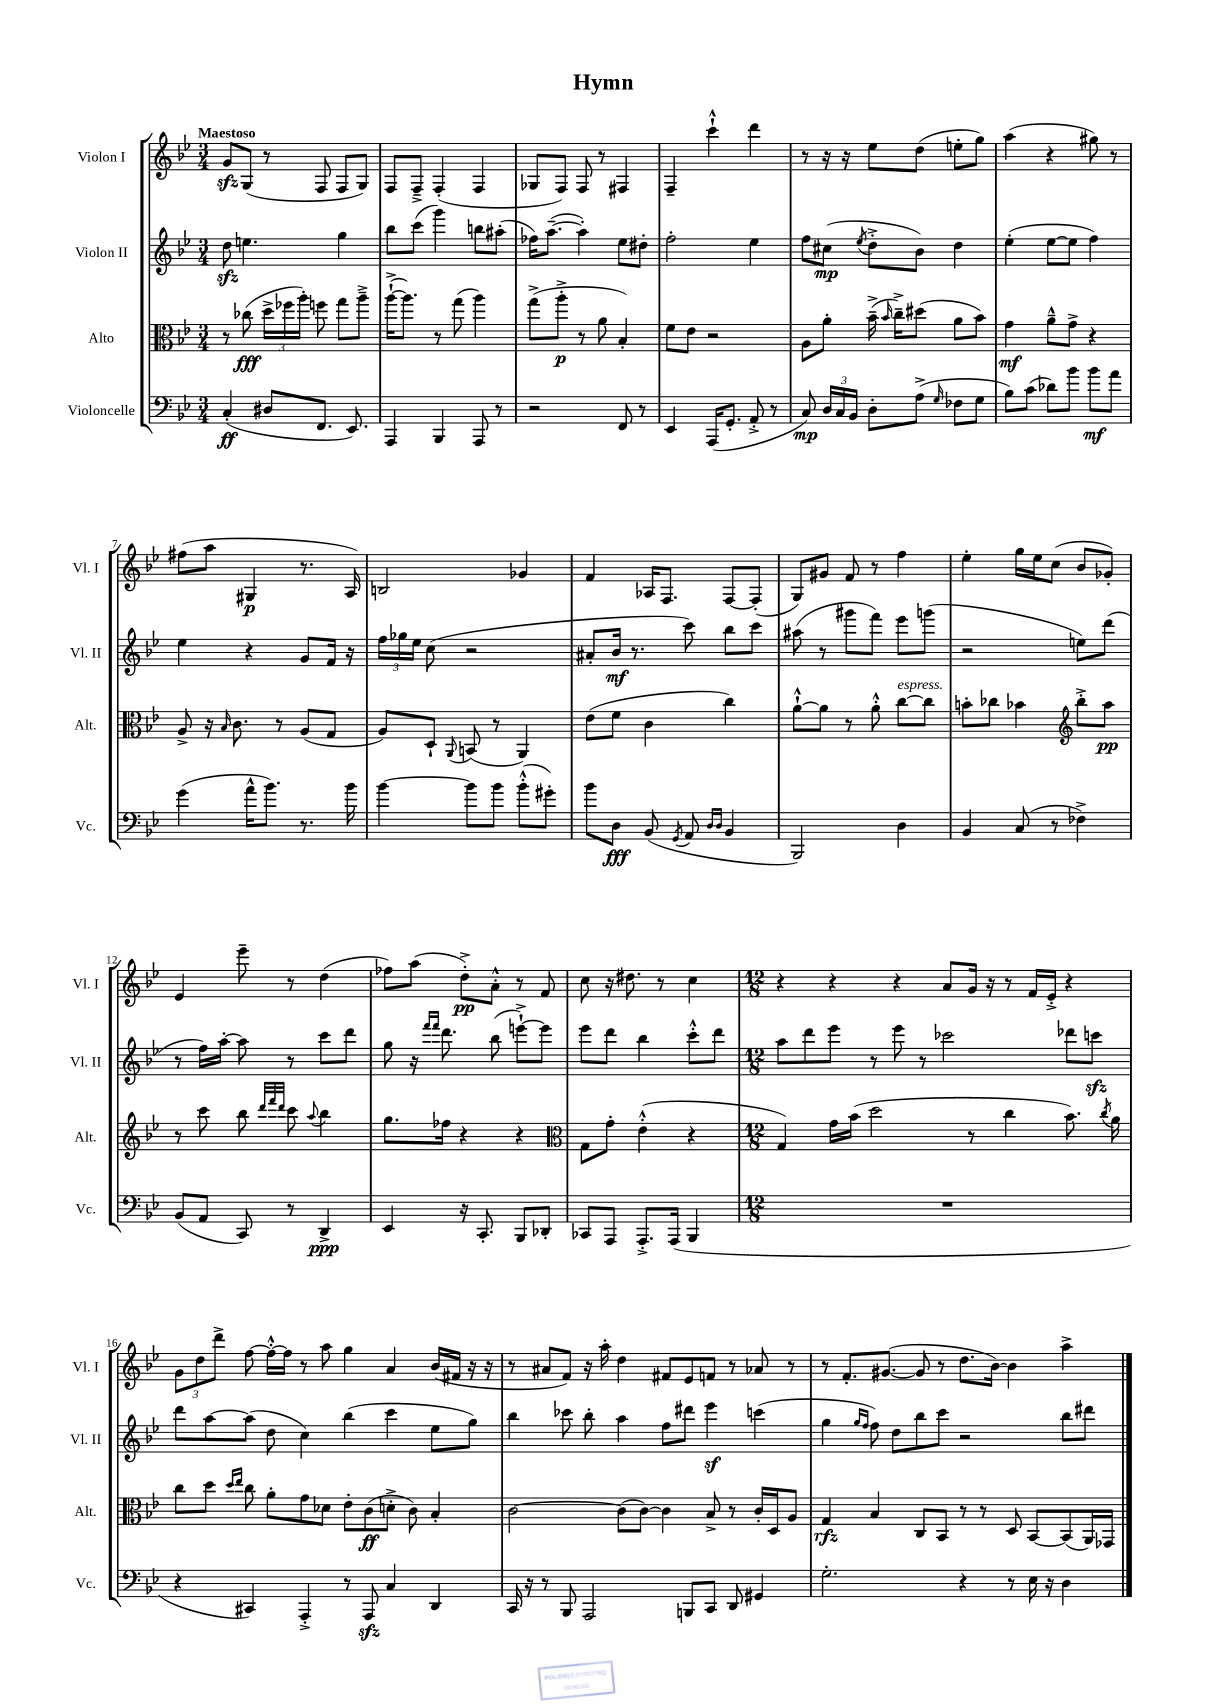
\header { title = "Hymn" }
<<
\new StaffGroup <<
\new Staff = "s0" \with { instrumentName = "Violon I" shortInstrumentName = "Vl. I" } {
    \clef treble \key bes \major \numericTimeSignature \time 3/4 \tempo "Maestoso"
    \autoBeamOff g'8[\sfz g8]( r8 f8 f8[ g8]) |
    f8[ f8]---> f4-.( f4 |
    ges8[ f8]) f8 r8 fis4 |
    f4-- c'''4-!-^ d'''4 |
    r8 r16 r16 ees''8[ d''8]( e''8[-. g''8]) |
    a''4( r4 gis''8) r8 |
    fis''8[( a''8] gis4\p r8. a16) |
    b2 ges'4 |
    f'4 aes16[ f8.] f8[~ f8]-.( |
    g8[) gis'8] f'8 r8 f''4 |
    ees''4-. g''16[ ees''16 c''8]( bes'8[ ges'8]-.) |
    ees'4 ees'''8-- r8 d''4( |
    fes''8[) a''8]( d''8[-.->\pp) a'8]-.-^ r8 f'8 |
    c''8 r16 dis''8. r8 c''4 |
    \numericTimeSignature \time 12/8 r4 r4 r4 a'8[ g'16] r16 r8 f'16[ ees'16]-.-> r4 |
    \tuplet 3/2 { g'8[ d''8 d'''8]-> } f''8~ f''16[~-.-^ f''16] r8 a''8 g''4 a'4 bes'16[( fis'16] r16 r16 |
    r8 ais'8[ f'8]) r16 a''16-. d''4 fis'8[ ees'8 f'8] r8 aes'8 r8 |
    r8 f'8.[-. gis'8.]~( gis'8 r8 d''8.[ bes'16]~) bes'4 a''4-> \bar "|." |
}
\new Staff = "s1" \with { instrumentName = "Violon II" shortInstrumentName = "Vl. II" } {
    \clef treble \key bes \major \numericTimeSignature \time 3/4
    \autoBeamOff d''8\sfz e''4. g''4 |
    bes''8[ c'''8]( g'''4) b''8[ ais''8]-.( |
    fes''16[) a''8.]~--( a''4-.) ees''8[ dis''8]-. |
    f''2-. ees''4 |
    f''8[ cis''8]\mp( \acciaccatura { ees''8 } d''8[-.-> bes'8]) d''4 |
    ees''4-.( ees''8[~ ees''8] f''4) |
    ees''4 r4 g'8[ f'16] r16 |
    \tuplet 3/2 { f''16[ ges''16 ees''16] } c''8( r2 |
    ais'8[-. bes'16]\mf r8. c'''8) bes''8[ c'''8] |
    ais''8( r8 gis'''8[ f'''8]) ees'''8[ g'''8]( |
    r2 e''8[) d'''8]( |
    r8 f''16[) a''16]~-. a''8 r8 c'''8[ d'''8] |
    g''8 r16 \grace { f'''16[ f'''16] } d'''8. bes''8( e'''8[~-!->) e'''8] |
    ees'''8[ d'''8] bes''4 c'''8[-.-^ d'''8] |
    \numericTimeSignature \time 12/8 a''8[ d'''8 ees'''8] r8 ees'''8 r8 ces'''2 des'''8[ c'''8]\sfz |
    d'''8[ a''8~ a''8]( d''8 c''4) bes''4( c'''4 ees''8[ g''8]) |
    bes''4 ces'''8 bes''8-. a''4 f''8[ dis'''8] ees'''4\sf c'''4( |
    g''4 \grace { g''16[ f''16] } f''8) d''8[ bes''8 c'''8] r2 bes''8[ dis'''8] \bar "|." |
}
\new Staff = "s2" \with { instrumentName = "Alto" shortInstrumentName = "Alt." } {
    \clef alto \key bes \major \numericTimeSignature \time 3/4
    \autoBeamOff r8 ces''8\fff( \tuplet 3/2 { d''16[-> fes''16 a''16]-.) } f''8 g''8[ a''8]---> |
    a''16[~-!->( a''8.]) r8 g''8( a''4) |
    g''8[->( a''8]-.->\p r8 a'8 bes4-.) |
    f'8[ ees'8] r2 |
    a8[ a'8]-. bes'16--->( \grace { bes'16 } c''16[--->) dis''8]( a'8[ bes'8]) |
    g'4\mf a'8[---^ g'8]-> r4 |
    a8-> r16 \grace { bes16 } c'8. r8 a8[( g8] |
    a8[) d8]-! \appoggiatura { a,8 } b,8( r8 a,4) |
    ees'8[( f'8] c'4 c''4) |
    a'8[~-!-^ a'8] r8 a'8-.-^ c''8[~^\markup { \italic "espress." } c''8] |
    b'8[-. ces''8] bes'4 \clef treble bes''8[-.-> a''8]\pp |
    r8 c'''8 bes''8 \grace { d'''32[ f'''32 d'''32] } c'''8 \appoggiatura { a''8 } bes''4 |
    g''8.[ fes''16] r4 r4 |
    \clef alto g8[ g'8]-. ees'4-.-^( r4 |
    \numericTimeSignature \time 12/8 g4) g'16[ bes'16]( d''2 r8 c''4 bes'8.) \acciaccatura { c''8 } a'16 |
    c''8[ d''8] \grace { d''16[ ees''16] } c''8 a'8[-. g'8 des'8] ees'8[-. c'8\ff( d'8]-.-> c'8) bes4-. |
    c'2~ c'8[( c'8]~) c'4 bes8-> r8 c'16[-. d16 a8] |
    g4\rfz bes4 c8[ bes,8] r8 r8 d8 bes,8[~ bes,8( a,16) ges,16] \bar "|." |
}
\new Staff = "s3" \with { instrumentName = "Violoncelle" shortInstrumentName = "Vc." } {
    \clef bass \key bes \major \numericTimeSignature \time 3/4
    \autoBeamOff c4-.\ff( dis8[ f,8.] ees,8.) |
    a,,4 bes,,4 a,,8 r8 |
    r2 f,8 r8 |
    ees,4 a,,16[( g,8.]-. a,8-.-> r8 |
    c8\mp) \tuplet 3/2 { d16[ c16 bes,16] } d8[-. a8]->( \grace { g16 } fes8[ g8] |
    bes8[) c'8]( des'8[) bes'8] bes'8[\mf a'8] |
    g'4( a'16[-^ bes'8.]) r8. bes'16 |
    bes'4~ bes'8[ bes'8] bes'8[-.-^( gis'8]-.) |
    bes'8[ d8]\fff bes,8( \acciaccatura { g,8 } a,8 \grace { d16[ d16] } bes,4 |
    bes,,2) d4 |
    bes,4 c8( r8 fes4->) |
    bes,8[( a,8] c,8) r8 d,4->\ppp |
    ees,4 r16 c,8.-. bes,,8[ des,8]-. |
    ces,8[ a,,8] a,,8.[-.-> a,,16]( bes,,4 |
    \numericTimeSignature \time 12/8 R1. |
    r4 cis,4) a,,4-.-> r8 a,,8\sfz c4 d,4 |
    c,16 r16 r8 bes,,8 a,,2 b,,8[ c,8] d,8 gis,4 |
    g2.-. r4 r8 ees16 r16 d4 \bar "|." |
}
>>
>>
